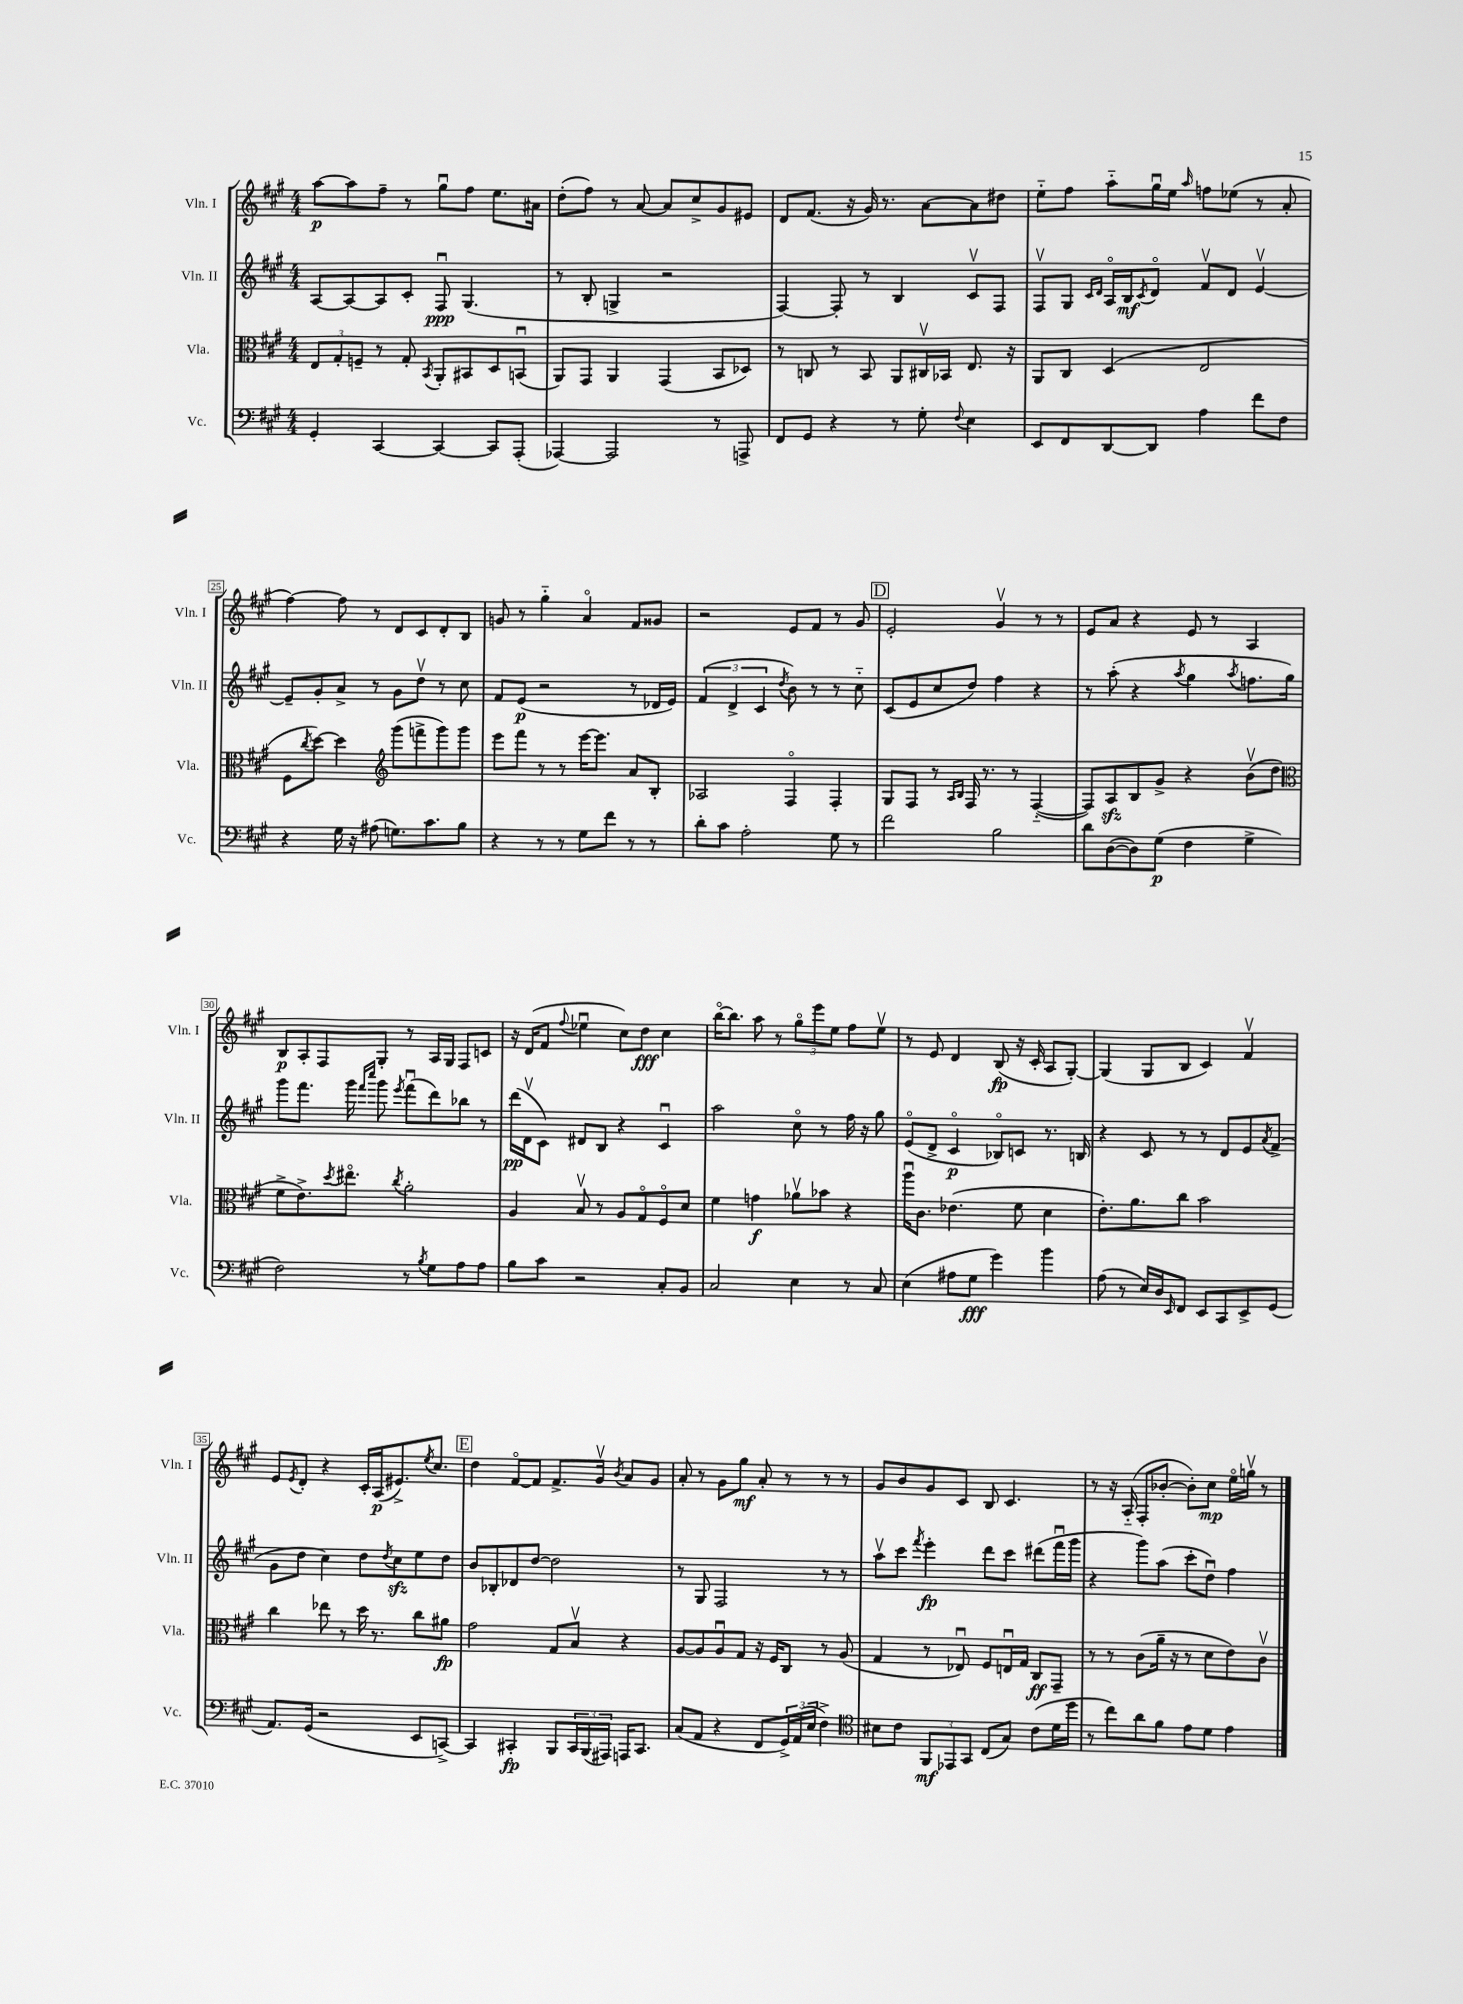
<<
\new StaffGroup <<
\new Staff = "s0" \with { instrumentName = "Vln. I" shortInstrumentName = "Vln. I" } {
    \clef treble \key a \major \numericTimeSignature \time 4/4
    a''8~\p a''8 fis''8-- r8 gis''8\downbow fis''8 e''8. ais'16 |
    d''8-.( fis''8) r8 a'8~ a'8 cis''8-> gis'8 eis'8 |
    d'8 fis'8.( r16 gis'16) r8. a'8~ a'8 dis''8 |
    e''8-_ fis''8 a''8-_ gis''16\downbow e''16 \grace { a''16 } f''8 ees''8( r8 a'8-. |
    fis''4~) fis''8 r8 d'8 cis'8 d'8-. b8 |
    g'8 r8 gis''4-_ a'4\flageolet fis'8 gisis'8 |
    r2 e'8 fis'8 r8 gis'8 |
    \mark \markup { \box "D" } e'2-. gis'4\upbow r8 r8 |
    e'8 a'8 r4 e'8 r8 a4 |
    b8\p a8-. fis8 gis8-. r8 a16 gis16 fis8 c'8 |
    r16 d'16( fis'8 \appoggiatura { fis''8 } ees''4\downbow cis''8) d''8\fff cis''4 |
    b''16~\flageolet b''8. a''8 r8 \tuplet 3/2 { gis''8\flageolet e'''8 e''8 } fis''8 e''8\upbow |
    r8 e'8 d'4 b8\fp( r16 cis'16-. a8 gis8~-.) |
    gis4( gis8 b8 cis'4) fis'4\upbow |
    e'8 \acciaccatura { e'8 } d'8-. r4 cis'16-. a16\p( eis'8.->) \acciaccatura { e''8 } cis''8. |
    \mark \markup { \box "E" } d''4 fis'8~\flageolet fis'8 fis'8.-> gis'16\upbow \acciaccatura { b'8 } a'8 gis'8 |
    a'8-. r8 gis'8 gis''8\mf a'8-. r8 r8 r8 |
    gis'8 b'8 gis'8 cis'8 b8 cis'4. |
    r8 r16 a16-_( fis8-. bes'8~-. bes'8-.) cis''8\mp e''16\flageolet g''16\upbow r8 \bar "|." |
}
\new Staff = "s1" \with { instrumentName = "Vln. II" shortInstrumentName = "Vln. II" } {
    \clef treble \key a \major \numericTimeSignature \time 4/4
    a8~ a8~ a8 cis'8-. fis8\downbow\ppp gis4.( |
    r8 b8-. g4-> r2 |
    fis4~) fis8-. r8 b4 cis'8\upbow fis8 |
    fis8\upbow gis8 \grace { cis'16 d'16 } a16\flageolet b16\mf \acciaccatura { cis'8 } d'8\flageolet fis'8\upbow d'8 e'4~\upbow |
    e'8-- gis'8-. a'8-> r8 gis'8 d''8\upbow r8 cis''8 |
    fis'8 e'8\p( r2 r8 des'16 e'16) |
    \tuplet 3/2 { fis'4( d'4-> cis'4 } \acciaccatura { d''8 } b'8) r8 r8 cis''8-_ |
    \mark \markup { \box "D" } cis'8( e'8 cis''8 d''8) fis''4 r4 |
    r8 a''8-.( r4 \acciaccatura { a''8 } gis''4 \acciaccatura { a''8 } f''8. gis''16) |
    gis'''8 fis'''8. gis'''16 \grace { fis'''16 cis''''16 } gis'''8 \acciaccatura { e'''8 } fis'''8\downbow( d'''8) bes''8 r8 |
    d'''16\pp( d'16\upbow cis'8) dis'8 b8 r4 cis'4\downbow |
    a''2 cis''8\flageolet r8 fis''16 r16 gis''8 |
    e'8\flageolet( d'8-> cis'4\flageolet\p bes8\flageolet) c'8 r8. b16 |
    r4 cis'8 r8 r8 d'8 e'8 \acciaccatura { a'8 } fis'8->( |
    gis'8 d''8 cis''4) d''8 \acciaccatura { d''8 } cis''8\sfz e''8 d''8 |
    \mark \markup { \box "E" } b'8 bes8-. des'8 d''8~ d''2 |
    r8 gis8 fis2 r8 r8 |
    a''8\upbow cis'''8 \acciaccatura { fis'''8 } e'''4-.\fp d'''8 cis'''8 dis'''8( fis'''16\downbow gis'''16 |
    r4 gis'''8) a''8( cis'''8-. d''8\downbow) fis''4 \bar "|." |
}
\new Staff = "s2" \with { instrumentName = "Vla." shortInstrumentName = "Vla." } {
    \clef alto \key a \major \numericTimeSignature \time 4/4
    \tuplet 3/2 { e8 gis8-. f8-- } r8 gis8-. \acciaccatura { b,8 } a,8-. bis,8 d8 b,8\downbow( |
    a,8) gis,8 a,4 gis,4( b,8 des8) |
    r8 c8 r8 b,8 a,8 cis16\upbow bes,16 e8. r16 |
    a,8 cis8 d4( e2 |
    fis8 \acciaccatura { cis''8 } d''8~) d''4 \clef treble gis'''8( f'''8-> gis'''8) gis'''8 |
    e'''8 fis'''8 r8 r8 e'''16~ e'''8. a'8 b8-. |
    aes2 fis4\flageolet fis4-. |
    \mark \markup { \box "D" } gis8 fis8 r8 \grace { a16 b16 } fis16 r8. r8 fis4~-_( |
    fis8) a8\sfz b8 gis'8-> r4 b'8\upbow( d''8 |
    \clef alto fis'8-> e'8.->) \acciaccatura { d''8 } eis''8.\flageolet \acciaccatura { cis''8 } a'2-. |
    a4 b8\upbow r8 a8 gis8\flageolet fis8\flageolet d'8 |
    fis'4 g'4\f aes'8\upbow bes'8 r4 |
    a''16\downbow cis'8. ees'4.( fis'8 d'4 |
    e'8.-.) a'8. cis''8 b'2 |
    cis''4 ees''8 r8 d''16 r8. cis''8 ais'8\fp |
    \mark \markup { \box "E" } gis'2 gis8 b8\upbow r4 |
    a8~ a8 a8\downbow gis8 r16 fis16 cis8 r8 a8( |
    gis4 r8 ees8\downbow) fis8 e16\downbow gis16 cis8\ff gis,8-- |
    r8 r8 cis'8( a'16-- r16 r8 d'8 e'8) cis'8\upbow \bar "|." |
}
\new Staff = "s3" \with { instrumentName = "Vc." shortInstrumentName = "Vc." } {
    \clef bass \key a \major \numericTimeSignature \time 4/4
    gis,4-. cis,4~ cis,4~ cis,8 a,,8-.( |
    aes,,4~) aes,,2 r8 a,,8-> |
    fis,8 gis,8 r4 r8 gis8-. \appoggiatura { fis8 } e4 |
    e,8 fis,8 d,8~ d,8 a4 fis'8 fis8 |
    r4 gis16 r16 ais8( g8.) cis'8. b8 |
    r4 r8 r8 gis8 fis'8 r8 r8 |
    d'8-. cis'8 a2-. gis8 r8 |
    \mark \markup { \box "D" } fis'2 b2 |
    d'8 d8~( d8) gis8\p( fis4 gis4-> |
    fis2) r8 \acciaccatura { b8 } gis8 a8 a8 |
    b8 cis'8 r2 cis8-. b,8 |
    cis2 e4 r8 cis8 |
    e4( ais8 gis8\fff gis'4) b'4 |
    a8( r8 e16) d16 \grace { e,16 } fis,8 e,8 cis,8 e,8-> gis,8( |
    a,8.) gis,16( r2 e,8 c,8~->) |
    \mark \markup { \box "E" } c,4 cis,4-.\fp b,,8 \tuplet 3/2 { cis,16 b,,16( ais,,16) } a,,16 cis,8. |
    cis8( a,8 r4 fis,8 \tuplet 3/2 { gis,16->) a,16( e16 } fis4->) |
    \clef tenor bis8 cis'8 \tuplet 3/2 { fis,8\mf ees,8 gis,8 } cis8( gis8) cis'8( d'16 d''16 |
    r8 cis''8) a'8 fis'8 e'8 d'8 e'4 \bar "|." |
}
>>
>>
\layout { \context { \Score currentBarNumber = #21 \override BarNumber.break-visibility = ##(#f #t #t) barNumberVisibility = #(every-nth-bar-number-visible 5) \override BarNumber.stencil = #(make-stencil-boxer 0.1 0.3 ly:text-interface::print) } }
